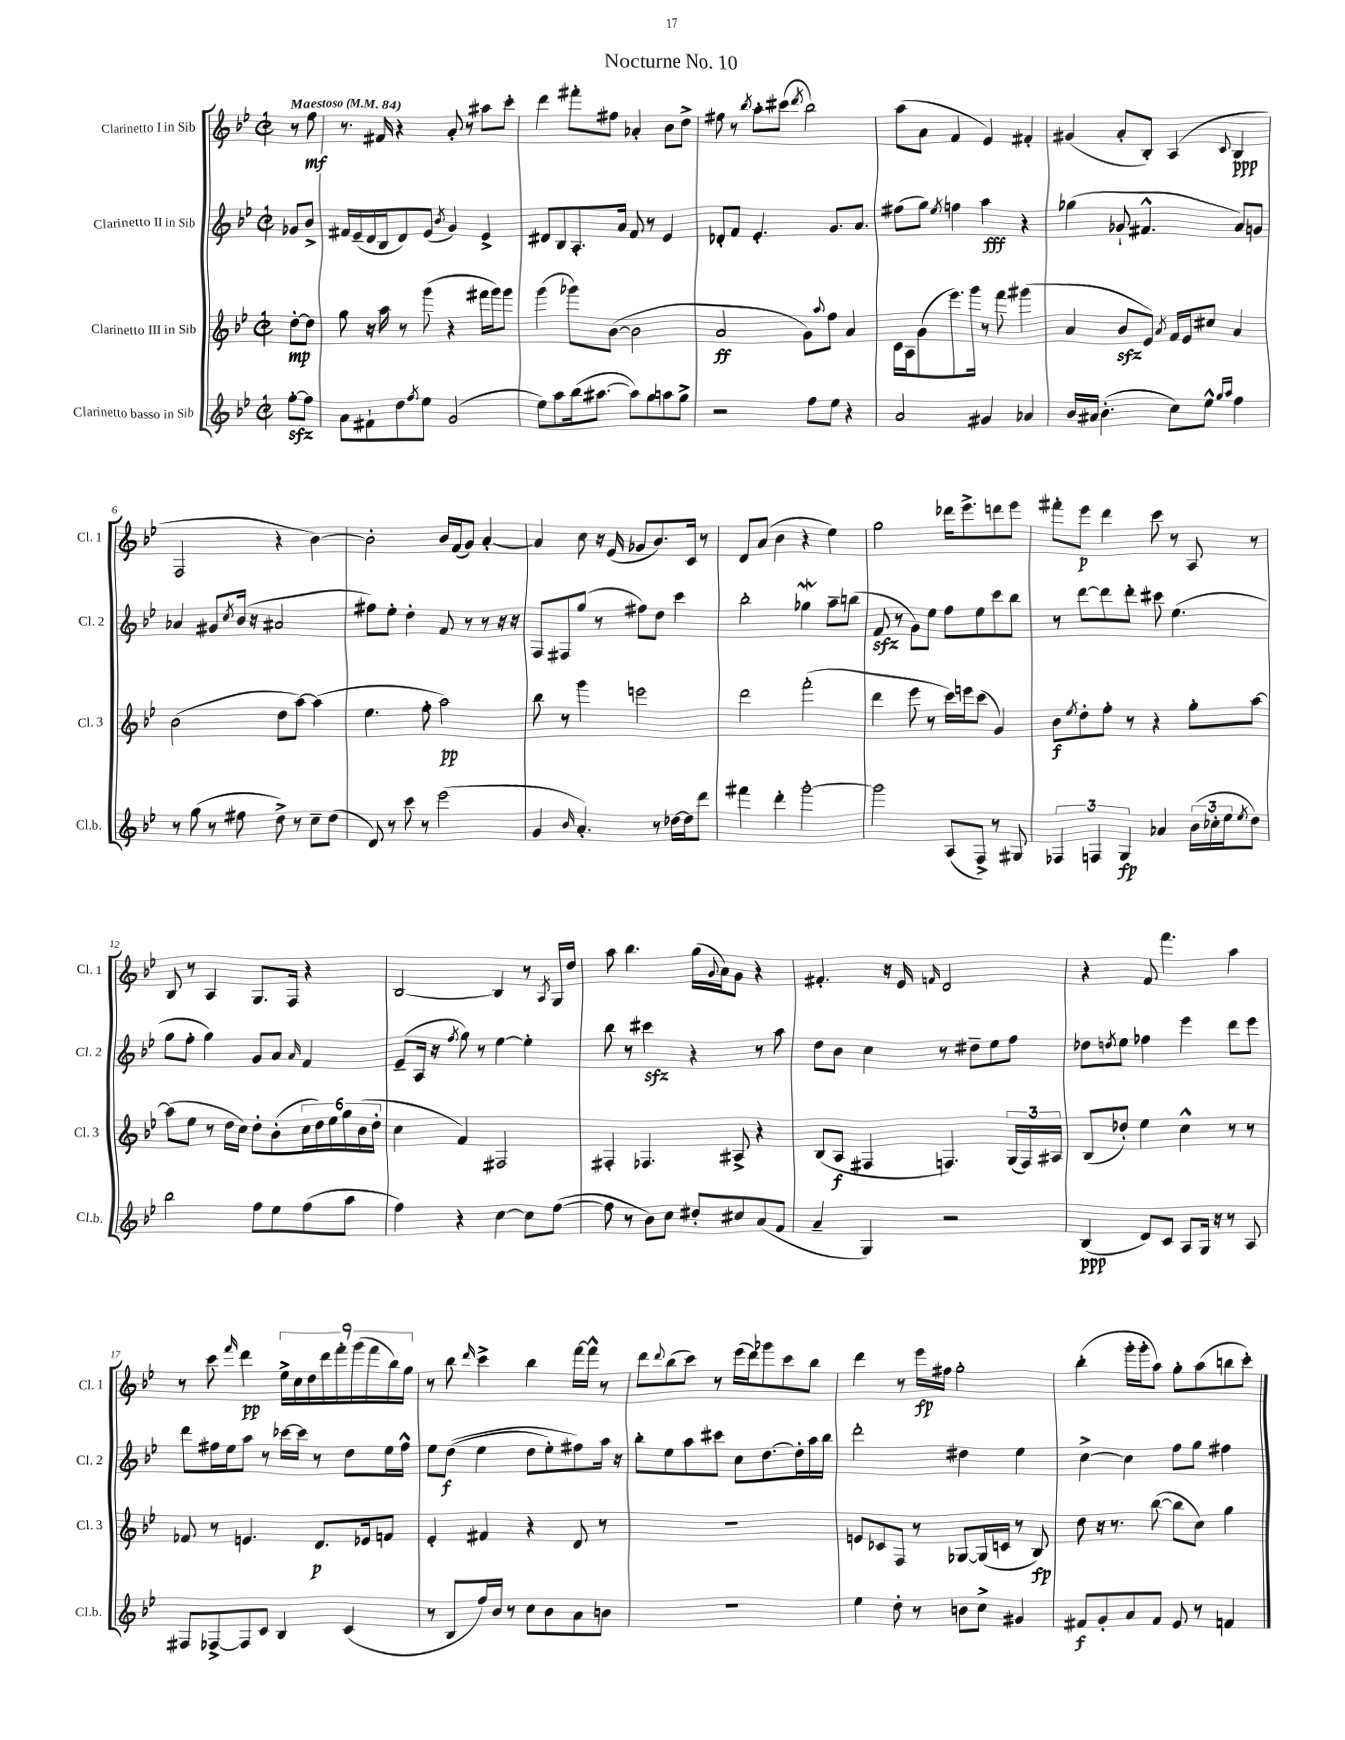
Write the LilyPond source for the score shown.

\header { title = "Nocturne No. 10" }
<<
\new StaffGroup <<
\new Staff = "s0" \with { instrumentName = "Clarinetto I in Sib" shortInstrumentName = "Cl. 1" } {
    \clef treble \key bes \major \defaultTimeSignature \time 2/2 \partial 4 \tempo "Maestoso" 4 = 84
    r8 f''8\mf |
    r8. fis'16 r4 a'8-. r8 ais''8 c'''8-. |
    d'''4 fis'''8-. fis''8 aes'4-. bes'8 d''8-> |
    fis''8 r8 \acciaccatura { bes''8 } a''8-. cis'''8( \acciaccatura { d'''8 } bes''2) |
    a''8( a'8 f'4 ees'4) fis'4-. |
    gis'4( a'8-. bes8-.) a4( \appoggiatura { c'8 } bes4\ppp |
    f2 r4 bes'4~) |
    bes'2-. bes'16 f'16( g'8) a'4~-. |
    a'4 c''8 r16 ees'16( ges'8 bes'8.) c'16 r8 |
    d'8 a'8( bes'4 r4 ees''4) |
    g''2 des'''16 ees'''8.-> d'''8 ees'''8 |
    fis'''8-. ees'''8\p d'''4 c'''8 r8 a8 r8 |
    bes8 r8 a4 g8. f16 r4 |
    bes2~ bes4 r8 \acciaccatura { a8 } g16 d''16 |
    a''8 bes''4. g''16( \appoggiatura { g'8 } a'16) g'8 r4 |
    fis'4.-. r16 ees'16 \grace { f'16 } d'2 |
    r4 f'8 f'''4. a''4 |
    r8 c'''8 \grace { f'''16 } d'''4\pp \tuplet 9/8 { ees''16-> c''16 d''16 d'''16 f'''16-. g'''16( f'''16 bes''16) g''16 } |
    r8 bes''8 \grace { d'''16 } c'''4-> bes''4 f'''16~ f'''16-^ r8 |
    d'''8 \appoggiatura { d'''8 } bes''8( c'''8) r8 ees'''16( d'''16) ges'''8 c'''8 bes''8 |
    d'''4 r8 ees'''16\fp fis''16 g''2-. |
    bes''4-.( g'''16-. g'''16-. a''8) g''8-. a''8( b''8 c'''8-.) \bar "|." |
}
\new Staff = "s1" \with { instrumentName = "Clarinetto II in Sib" shortInstrumentName = "Cl. 2" } {
    \clef treble \key bes \major \defaultTimeSignature \time 2/2 \partial 4
    ges'8 bes'8-> |
    fis'16 ees'16--( d'16 bes16 d'8) ees'8( \acciaccatura { bes'8 } g'4) ees'4-> |
    dis'8 bes8 a8.-. a'16 f'8 r8 ees'4 |
    des'8-. f'8 ees'4.-. g'8. a'8. |
    fis''8( g''8) \acciaccatura { ees''8 } f''4 a''4\fff r4 |
    ges''4( ges'8-! fis'4.-^ a'8) g'8 |
    aes'4 gis'8 \acciaccatura { c''8 } bes'16( r16 ais'2 |
    fis''8) ees''8-. d''4-. f'8 r8 r8 r16 r16 |
    f8 fis8 g''8( r8 fis''8) d''8 c'''4 |
    bes''2-. ges''4\mordent a''8-- b''8( |
    f'8\sfz r8 g'8) ees''8 f''8 ees''8 c'''8 bes''8 |
    r8 d'''8~ d'''8 d'''8-. cis'''8 ees''4.( |
    g''8 f''8-. g''4) g'8 a'8 \grace { a'16 } f'4 |
    ees'8--( a16 r16 \acciaccatura { f''8 } g''8) r8 ees''4~ ees''4-. |
    bes''8 r8 cis'''4\sfz r4 r8 a''8 |
    d''8 bes'8 c''4 r8 dis''8-- ees''8 f''8 |
    des''8 \acciaccatura { d''8 } ees''8 fes''4 ees'''4 d'''8 ees'''8 |
    d'''8 fis''16 ees''16 a''8 r8 ces'''16~ ces'''16 r8 d''8 ees''16 fis''16-^ |
    ees''8 d''8\f(\( ees''4 d''8 ees''8-.) fis''8\) a''16 r16 |
    bes''8-. ees''8 a''8 cis'''8 c''8 d''8.~ d''16-. a''16 bes''16 |
    d'''2-. dis''4 ees''4 |
    c''4~-> c''4 f''8 g''8 fis''4 \bar "|." |
}
\new Staff = "s2" \with { instrumentName = "Clarinetto III in Sib" shortInstrumentName = "Cl. 3" } {
    \clef treble \key bes \major \defaultTimeSignature \time 2/2 \partial 4
    d''8~-.\mp d''8 |
    g''8 r16 a''16 r8 g'''8( r4 fis'''16 g'''16) g'''8 |
    g'''4( ges'''8) bes'8~( bes'2 |
    a'2\ff g'8) \appoggiatura { a''8 } f''8 a'4 |
    c'16 a16 g'8( ees'''8.) g'''16 r8 f'''8 gis'''4( |
    a'4 bes'8\sfz ees'8) \acciaccatura { a'8 } f'16 ees'16 cis''8 a'4 |
    bes'2( d''8 a''8~) a''4( |
    ees''4. f''8-. a''2\pp) |
    bes''8 r8 g'''4 e'''2 |
    d'''2 f'''2-.( |
    d'''4 ees'''8 r8 c'''16) e'''16 c'''8( g'4) |
    bes'8\f \acciaccatura { ees''8 } d''8-. f''8-. r8 r4 g''8-. a''8~ |
    a''8( ees''8 r8 d''16 c''16) d''8-. bes'8-.( \tuplet 6/4 { c''16 d''16) ees''16 g''16 bes'16( d''16-. } |
    c''4 f'4) fis2 |
    fis4-. fes4. ais8-> r4 |
    bes8( a8\f fis4 f4.) \tuplet 3/2 { g16( f16) ais16 } |
    bes8( des''8-.) ees''4 c''4-^ r8 r8 |
    fes'8 r8 e'4. d'8.\p ees'16 f'8 |
    ees'4-. fis'4 r4 d'8 r8 |
    R1 |
    e'8 ces'8 f8 r8 ges8~ ges16( c'16 r8 bes8\fp) |
    d''8 r16 r8. bes''8~( bes''8 c''8) g''4 \bar "|." |
}
\new Staff = "s3" \with { instrumentName = "Clarinetto basso in Sib" shortInstrumentName = "Cl.b." } {
    \clef treble \key bes \major \defaultTimeSignature \time 2/2 \partial 4
    f''8~-.\sfz f''8 |
    a'8 fis'8-! d''8 \acciaccatura { f''8 } ees''8 g'2( |
    ees''8) a''8 bes''16( ais''8.~ ais''8) g''8 a''8 g''8-> |
    r2 f''8 ees''8 r4 |
    a'2 gis'4 aes'4 |
    bes'16 ais'16 bes'4.-.( c''8) ees''8-^ \grace { g''16 a''16 } f''4 |
    r8 g''8( r8 fis''8 d''8->) r8 c''8-- d''8( |
    d'8) r8 c'''8 r8 ees'''2( |
    g'4 \grace { bes'16 } a'4.-.) r8 des''16~ des''16 d'''8 |
    fis'''4 d'''4-. g'''2~-. |
    g'''2 a8( f8->) r8 gis8 |
    \tuplet 3/2 { fes4 f4 g4\fp } aes'4 \tuplet 3/2 { bes'16( ces''16-. ees''16 } \acciaccatura { ees''8 } d''8) |
    bes''2 f''8 ees''8 f''8( a''8 |
    f''4) r4 c''4~ c''8 f''8~( |
    f''8 r8 bes'8) c''8 dis''8-. cis''8 a'8( f'8 |
    a'4-- g4) r2 |
    bes4\ppp( d'8) c'8 a8 g16 r16 r8 a8 |
    fis8 fes8~-> fes8 c'8 bes4 c'4( |
    r8 bes8 f''16) bes'16 r8 c''8 bes'8 a'8 b'8 |
    R1 |
    ees''4 d''8-. r8 b'8 c''8-> gis'4 |
    fis'8\f g'8-. a'8 fis'8 ees'8 r8 f'4 \bar "|." |
}
>>
>>
